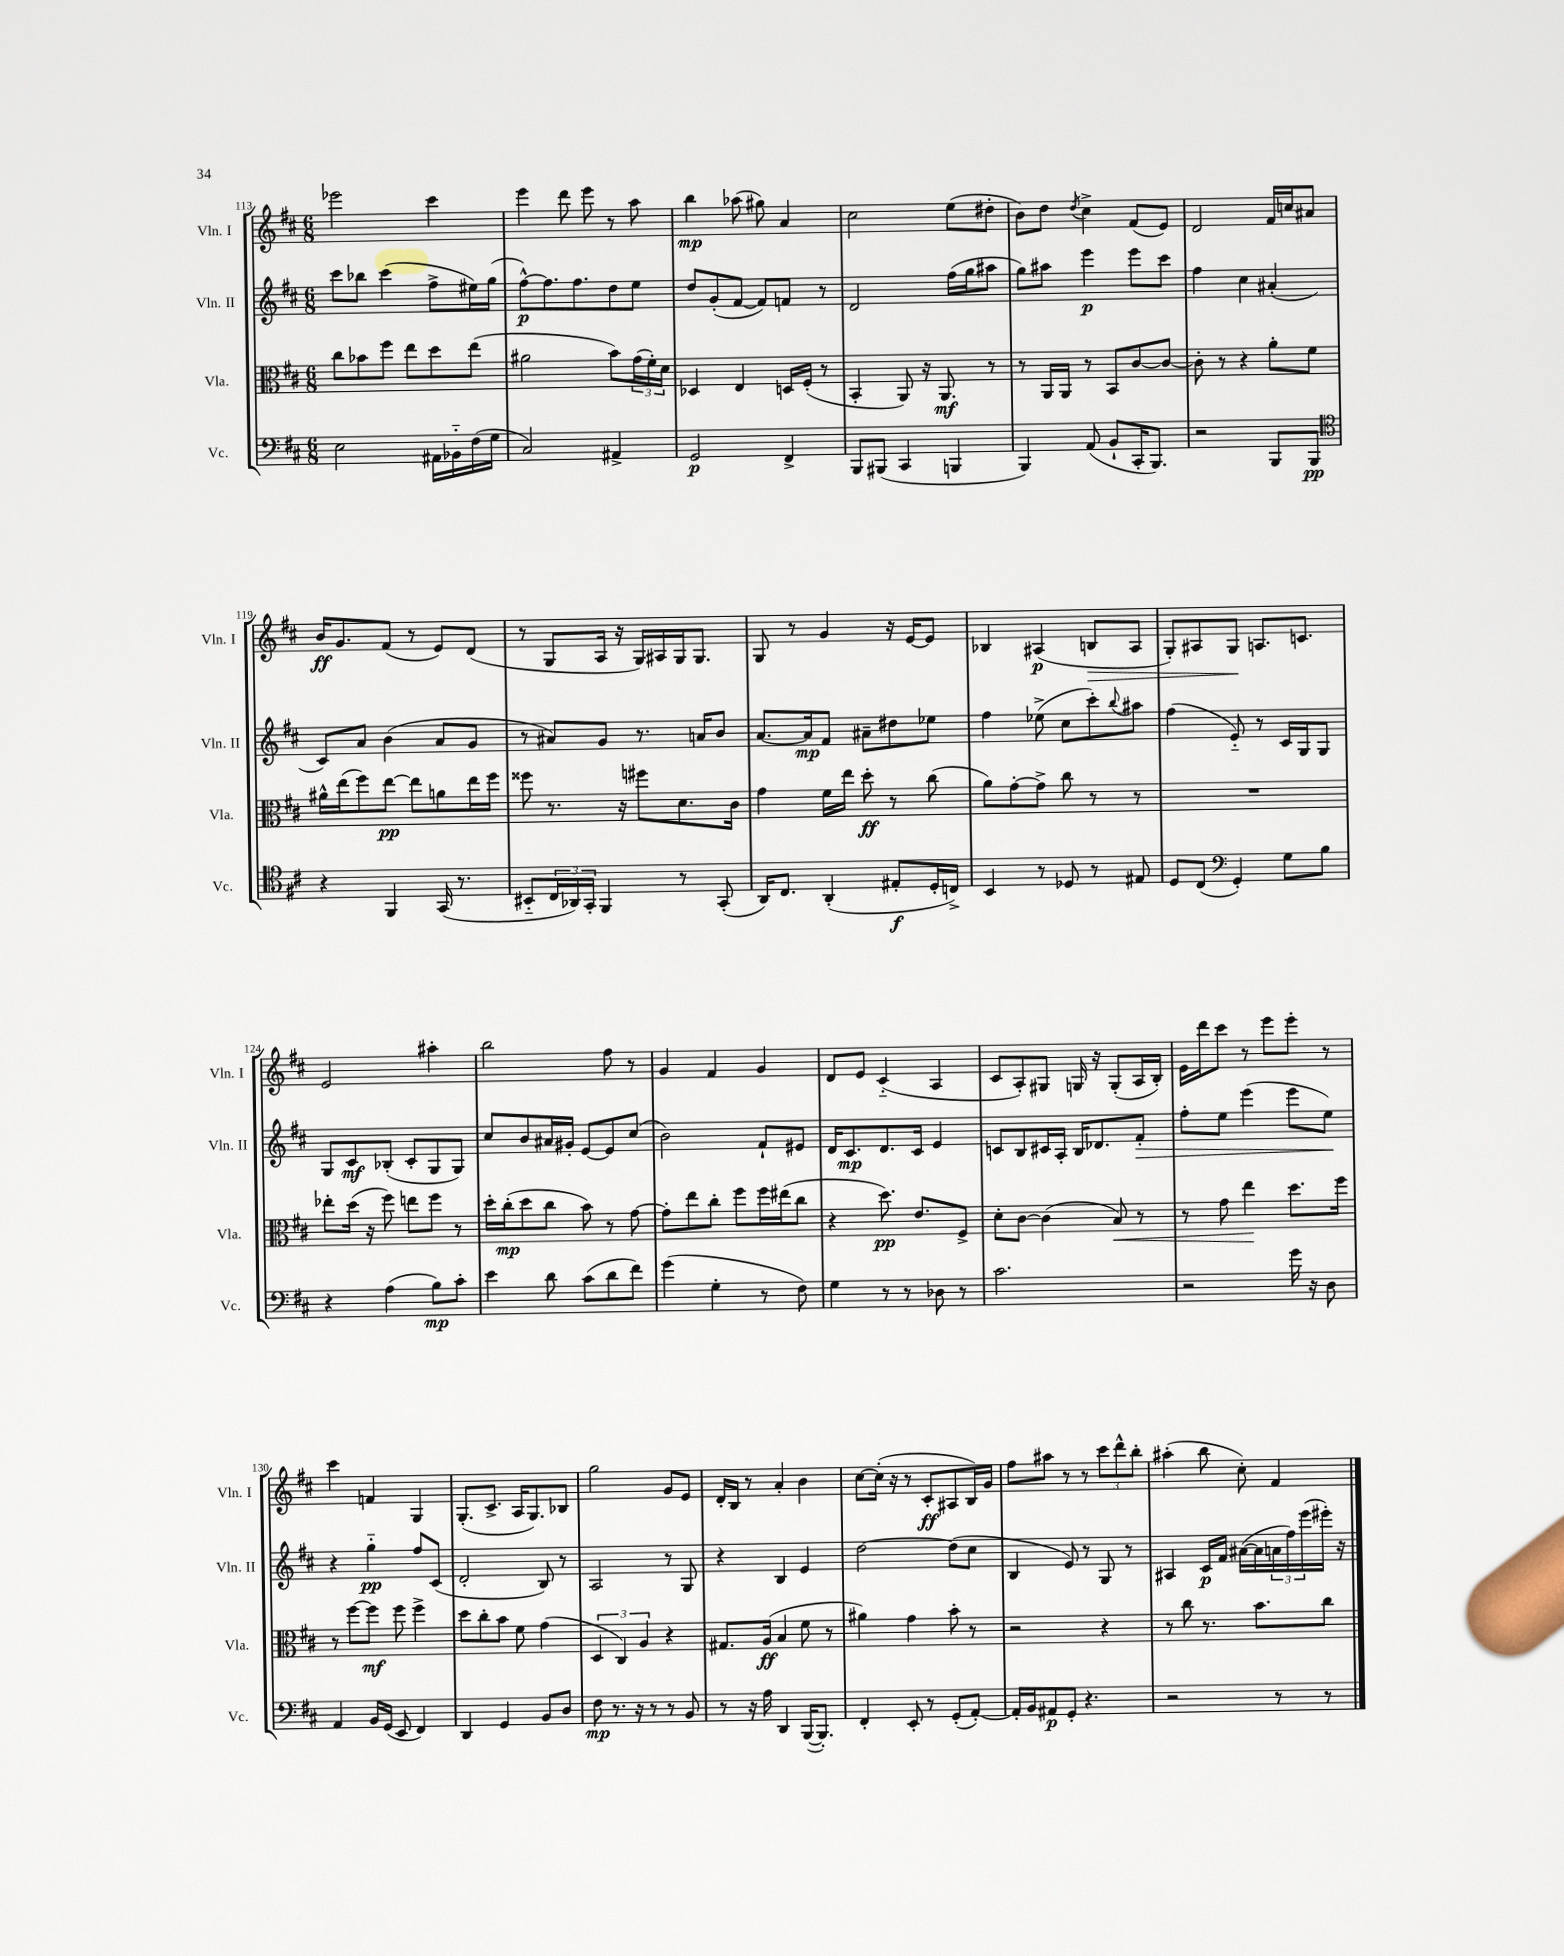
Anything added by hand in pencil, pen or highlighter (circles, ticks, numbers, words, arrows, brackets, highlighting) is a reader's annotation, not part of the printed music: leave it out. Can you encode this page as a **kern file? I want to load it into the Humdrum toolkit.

**kern	**dynam	**kern	**dynam	**kern	**dynam	**kern	**dynam
*part4	*part4	*part3	*part3	*part2	*part2	*part1	*part1
*staff4	*staff4	*staff3	*staff3	*staff2	*staff2	*staff1	*staff1
*I"Vc.	*	*I"Vla.	*	*I"Vln. II	*	*I"Vln. I	*
*I'Vc.	*	*I'Vla.	*	*I'Vln. II	*	*I'Vln. I	*
*clefF4	*	*clefC3	*	*clefG2	*	*clefG2	*
*k[f#c#]	*	*k[f#c#]	*	*k[f#c#]	*	*k[f#c#]	*
*M6/8	*	*M6/8	*	*M6/8	*	*M6/8	*
=113	=113	=113	=113	=113	=113	=113	=113
2E\	.	8cc#\L	.	8ccc#\L	.	2eee-X\	.
.	.	8b-X\	.	8bb-X\J	.	.	.
.	.	8ff#\J	.	(4ccc#\	.	.	.
.	.	8ee\L	.	.	.	.	.
16AA#X\LL	.	8dd\	.	8ff#^\L	.	4ccc#\	.
16BB-X\	.	.	.	.	.	.	.
(16F#\	.	(8ee\J	.	16ee#X\L)	.	.	.
16G\JJ	.	.	.	(16gg\JJ	.	.	.
=114	=114	=114	=114	=114	=114	=114	=114
2C#/)	.	2a#X\	.	[8ff#^^\L)	p	4eee\	.
.	.	.	.	8.ff#\]	.	.	.
.	.	.	.	.	.	8ddd\	.
.	.	.	.	8.ff#\	.	.	.
.	.	.	.	.	.	8eee\	.
4AA#X^/	.	8b\L)	.	8dd\	.	8r	.
.	.	(24g\L	.	8ee\J	.	8aa\	.
.	.	24f#'\)	.	.	.	.	.
.	.	24d\JJ	.	.	.	.	.
=115	=115	=115	=115	=115	=115	=115	=115
2GG/	p	4D-X/	.	8dd/L	.	4bb\	mp
.	.	.	.	(8g'/	.	.	.
.	.	4E/	.	[8f#/J	.	(8aa-X\	.
.	.	.	.	8f#/L])	.	8gg#X\)	.
4FF#^/	.	16Dn/LL	.	8fn/J	.	4a/	.
.	.	(16F#'/JJ	.	.	.	.	.
.	.	8r	.	8r	.	.	.
=116	=116	=116	=116	=116	=116	=116	=116
8BBB/L	.	4BB'/	.	2d/	.	2cc#\	.
(8BBB#X/J	.	.	.	.	.	.	.
4CC#/	.	8AA/)	.	.	.	.	.
.	.	16r	.	.	.	.	.
.	.	8.AA/	mf	.	.	.	.
4BBBn/	.	.	.	(16ff#\LL	.	(8ee\L	.
.	.	.	.	16gg\J	.	.	.
.	.	8r	.	8aa#X\J	.	8dd#X'\J	.
=117	=117	=117	=117	=117	=117	=117	=117
4BBB/)	.	8r	.	8gg\L)	.	8b\L)	.
.	.	16AA/LL	.	8aa#X\J	.	8dd\J	.
.	.	16AA/JJ	.	.	.	.	.
.	.	.	.	.	.	8qdd/	.
(8AA/	.	8r	.	4eee\	p	4cc#^\	.
8BB`/L	.	8BB/L	.	.	.	.	.
16CC#'/K	.	[8c#/	.	8eee\L	.	(8f#/L	.
8.BBB/J)	.	.	.	.	.	.	.
.	.	8c#/J_	.	8ccc#\J	.	8e/J)	.
=118	=118	=118	=118	=118	=118	=118	=118
2r	.	8c#'\]	.	4ff#\	.	2d/	.
.	.	8r	.	.	.	.	.
.	.	4r	.	4cc#\	.	.	.
8BBB/L	.	8a'\L	.	(4a#X'/	.	16f#/LL	.
.	.	.	.	.	.	16ccn/J	.
8BBB/J	pp	8f#\J	.	.	.	8a#X/J	.
!!LO:LB:g=z
=119	=119	=119	=119	=119	=119	=119	=119
*clefC4	*	*	*	*	*	*	*
4r	.	16a#X^^\LL	.	8c#/L)	.	16b/KL	ff
.	.	(16ee\J	.	.	.	8.g/	.
.	.	8ff#\)	.	8a/J	.	.	.
4FF#/	.	[8ee\J	pp	(4b\	.	(8f#/J	.
.	.	8ee\L]	.	.	.	8r	.
(16GG/	.	8an\	.	8a/L	.	8e/L)	.
8.r	.	.	.	.	.	.	.
.	.	16ee\L	.	8g/J	.	(8d/J	.
.	.	16ff#\JJ	.	.	.	.	.
=120	=120	=120	=120	=120	=120	=120	=120
8BB#X/L	.	8ff##X\	.	8r	.	8r	.
24C#/L	.	8.r	.	8a#X/L)	.	8G/L	.
24AA-X/)	.	.	.	.	.	.	.
24GG'/JJ	.	.	.	.	.	.	.
4FF#/	.	.	.	8g/J	.	16A/Jk	.
.	.	16r	.	.	.	16r	.
.	.	8ff#X\L	.	8.r	.	16G/LL)	.
.	.	.	.	.	.	16A#X/	.
8r	.	8.d\	.	.	.	16G/J	.
.	.	.	.	16an/KL	.	8.G/J	.
(8GG'/	.	.	.	8b/J	.	.	.
.	.	16c#\Jk	.	.	.	.	.
=121	=121	=121	=121	=121	=121	=121	=121
16AA/KL)	.	4g\	.	[8.a/L	.	8G/	.
8.C#/J	.	.	.	.	.	.	.
.	.	.	.	.	.	8r	.
.	.	.	.	16a/k]	mp	.	.
(4AA'/	.	16f#\LL	.	8f#/J	.	4g/	.
.	.	16ee\JJ	.	.	.	.	.
.	.	8dd'\	ff	8a#X~\L	.	.	.
8E#X'/L	f	8r	.	8dd#X\	.	16r	.
.	.	.	.	.	.	[16e/KL	.
16D'/L	.	(8cc#\	.	8ee-X\J	.	8e/J]	.
16Cn^/JJ)	.	.	.	.	.	.	.
=122	=122	=122	=122	=122	=122	=122	=122
4BB/	.	8a\L)	.	4ff#\	.	4B-X/	.
.	.	[8g'\	.	.	.	.	.
8r	.	8g^\J]	.	(8ee-X^\	.	(4A#X/	p
8D-X/	.	8cc#\	.	8cc#\L	.	.	.
!	!	!	!	!	!	!	!LO:HP:b
8r	.	8r	.	8ccc#'\)	.	8Bn/L	>
.	.	.	.	8qqbb/	.	.	.
8E#X/	.	8r	.	8aa#X\J	.	8A#/J	.
=123	=123	=123	=123	=123	=123	=123	=123
8D/L	.	2.r	.	(4ff#\	.	8G'/L)	.
(8C#/J	.	.	.	.	.	8A#X/	.
*clefF4	*	*	*	*	*	*	*
4GG'/)	.	.	.	8e/)	.	8G/J	.
.	.	.	.	8r	.	8.An/L	]
8G\L	.	.	.	16c#/LL	.	.	.
.	.	.	.	16G/J	.	8.cn/J	.
8B\J	.	.	.	8G/J	.	.	.
!!LO:LB:g=z
=124	=124	=124	=124	=124	=124	=124	=124
4r	.	8ee-X'\L	.	8G/L	.	2e/	.
.	.	(16dd\Jk	.	8c#/	mf	.	.
.	.	16r	.	.	.	.	.
(4A\	.	8ff#\)	.	(8B-X'/J	.	.	.
.	.	8een\L	.	8c#'/L	.	.	.
8B\L)	mp	8ff#\J	.	8G/	.	4aa#X'\	.
8c#'\J	.	8r	.	8G/J)	.	.	.
=125	=125	=125	=125	=125	=125	=125	=125
4e\	.	16dd'\LL	.	8cc#/L	.	2bb\	.
.	.	(16cc#'\J	mp	.	.	.	.
.	.	8dd\	.	8b/	.	.	.
8d\	.	8cc#\J	.	16a#X/L	.	.	.
.	.	.	.	16g#X'/JJ	.	.	.
(8c#\L	.	8b\)	.	[8e/L	.	.	.
8d\	.	8r	.	8e/]	.	8ff#\	.
8f#\J)	.	[8g\	.	(8cc#/J	.	8r	.
=126	=126	=126	=126	=126	=126	=126	=126
(4g\	.	8g'\L]	.	2b\)	.	4g/	.
.	.	8ee\	.	.	.	.	.
4G'\	.	8cc#'\J	.	.	.	4f#/	.
.	.	8ff#\L	.	.	.	.	.
8r	.	16ff#\L	.	8f#`/L	.	4g/	.
.	.	(16ee#X\J	.	.	.	.	.
8F#\)	.	8cc#\J	.	8e#X/J	.	.	.
=127	=127	=127	=127	=127	=127	=127	=127
4G\	.	4r	.	16d/KL	.	8d/L	.
.	.	.	.	8.c#/	mp	.	.
.	.	.	.	.	.	8e/J	.
8r	.	8.dd\)	pp	8.d/	.	(4c#/	.
8r	.	.	.	.	.	.	.
.	.	8.e/L	.	16c#/Jk	.	.	.
8D-X\	.	.	.	4e/	.	4A/	.
8r	.	8F#^/J	.	.	.	.	.
=128	=128	=128	=128	=128	=128	=128	=128
2.c#\	.	8d'\L	.	8cn/L	.	8c#/L	.
.	.	[8c#\J	.	8B/	.	8A'/)	.
.	.	(4c#\]	.	16c#X/L	.	8G#X/J	.
.	.	.	.	16A'/JJ	.	.	.
.	.	.	.	16B/KL	.	16Gn/	.
.	.	.	.	8.d-X/	.	16r	.
!	!	!	!LO:HP:b	!	!	!	!
.	.	8B/)	<	.	.	(8G'/L	.
!	!	!	!	!	!LO:HP:b	!	!
.	.	8r	.	8f#'/J	>	16A/L	.
.	.	.	.	.	.	16B'/JJ)	.
=129	=129	=129	=129	=129	=129	=129	=129
2r	.	8r	.	8ff#'\L	.	16e\LL	.
.	.	.	.	.	.	16ddd\J	.
.	.	8g\	.	8ee\J	.	8ccc#\J	.
.	.	4ee\	.	(4eee\	.	8r	.
.	.	.	.	.	.	8eee\L	.
16g\	.	8.dd\L	[	8eee\L	.	8eee'\J	.
16r	.	.	.	.	.	.	.
8D\	.	.	.	8ee\J)	.	8r	.
.	.	16ff#\Jk	.	.	.	.	.
.	.	.	.	.	]	.	.
!!LO:LB:g=z
=130	=130	=130	=130	=130	=130	=130	=130
4AA/	.	8r	.	4r	.	4ccc#\	.
.	.	[8ff#\L	.	.	.	.	.
16BB/LL	.	8ff#\J]	mf	4gg\	pp	4fn/	.
(16GG/JJ	.	.	.	.	.	.	.
8EE/	.	8ff#\	.	.	.	.	.
4FF#/)	.	4ff#^\	.	8ff#/L	.	4G/	.
.	.	.	.	(8c#/J	.	.	.
=131	=131	=131	=131	=131	=131	=131	=131
4DD/	.	8dd\L	.	2d'/	.	(8.G'/L	.
.	.	8cc#'\	.	.	.	.	.
.	.	.	.	.	.	8.c#^/J	.
4GG/	.	8b\J	.	.	.	.	.
.	.	8f#\	.	.	.	16A/KL	.
.	.	.	.	.	.	8.G/)	.
8BB/L	.	(4g\	.	8B/)	.	.	.
8D/J	.	.	.	8r	.	8B-X/J	.
=132	=132	=132	=132	=132	=132	=132	=132
8F#\	mp	6D/	.	2A/	.	2gg\	.
8.r	.	.	.	.	.	.	.
.	.	6C#/)	.	.	.	.	.
16r	.	.	.	.	.	.	.
.	.	6A/	.	.	.	.	.
8r	.	.	.	.	.	.	.
8r	.	4r	.	8r	.	8g/L	.
8BB/	.	.	.	8G/	.	8e/J	.
=133	=133	=133	=133	=133	=133	=133	=133
8r	.	8.G#X/L	.	4r	.	16d'/LL	.
.	.	.	.	.	.	16B/JJ	.
16r	.	.	.	.	.	8r	.
16A\	.	(16A/Jk	ff	.	.	.	.
4DD/	.	4B/	.	4B/	.	4a'/	.
([16BBB/KL	.	8f#\	.	4e/	.	4b\	.
8.BBB'/J])	.	.	.	.	.	.	.
.	.	8r	.	.	.	.	.
=134	=134	=134	=134	=134	=134	=134	=134
4FF#'/	.	4a#X\)	.	[2dd\	.	[8cc#\L	.
.	.	.	.	.	.	(16cc#'\Jk]	.
.	.	.	.	.	.	16r	.
8EE'/	.	4g\	.	.	.	8r	.
8r	.	.	.	.	.	8c#'/L	ff
(8GG'/L	.	8b'\	.	(8dd\L]	.	8A#X/	.
[8AA'/J)	.	8r	.	8cc#\J	.	16B/L)	.
.	.	.	.	.	.	16g/JJ	.
=135	=135	=135	=135	=135	=135	=135	=135
16AA'/LL]	.	2r	.	4B/	.	8ff#\L	.
16BB/J	.	.	.	.	.	.	.
8AA#X/	p	.	.	.	.	8aa#X\J	.
8GG'/J	.	.	.	8e/)	.	8r	.
4.r	.	.	.	8r	.	8r	.
.	.	4r	.	8G/	.	12ccc#\L	.
.	.	.	.	.	.	12ddd^^\	.
.	.	.	.	8r	.	.	.
.	.	.	.	.	.	12bb'\J	.
=136	=136	=136	=136	=136	=136	=136	=136
2r	.	8r	.	4A#X/	.	(4aa#X'\	.
.	.	8cc#\	.	.	.	.	.
.	.	8.r	.	16c#/LL	p	8bb\	.
.	.	.	.	16f#/JJ	.	.	.
.	.	.	.	([16a#X\LL	.	8cc#'\)	.
.	.	8.b\L	.	16a#\]	.	.	.
8r	.	.	.	24an\	.	4f#/	.
.	.	.	.	24ff#\)	.	.	.
.	.	.	.	(24eee\	.	.	.
8r	.	8cc#\J	.	16eee#X'\JJ)	.	.	.
.	.	.	.	16r	.	.	.
==	==	==	==	==	==	==	==
*-	*-	*-	*-	*-	*-	*-	*-
